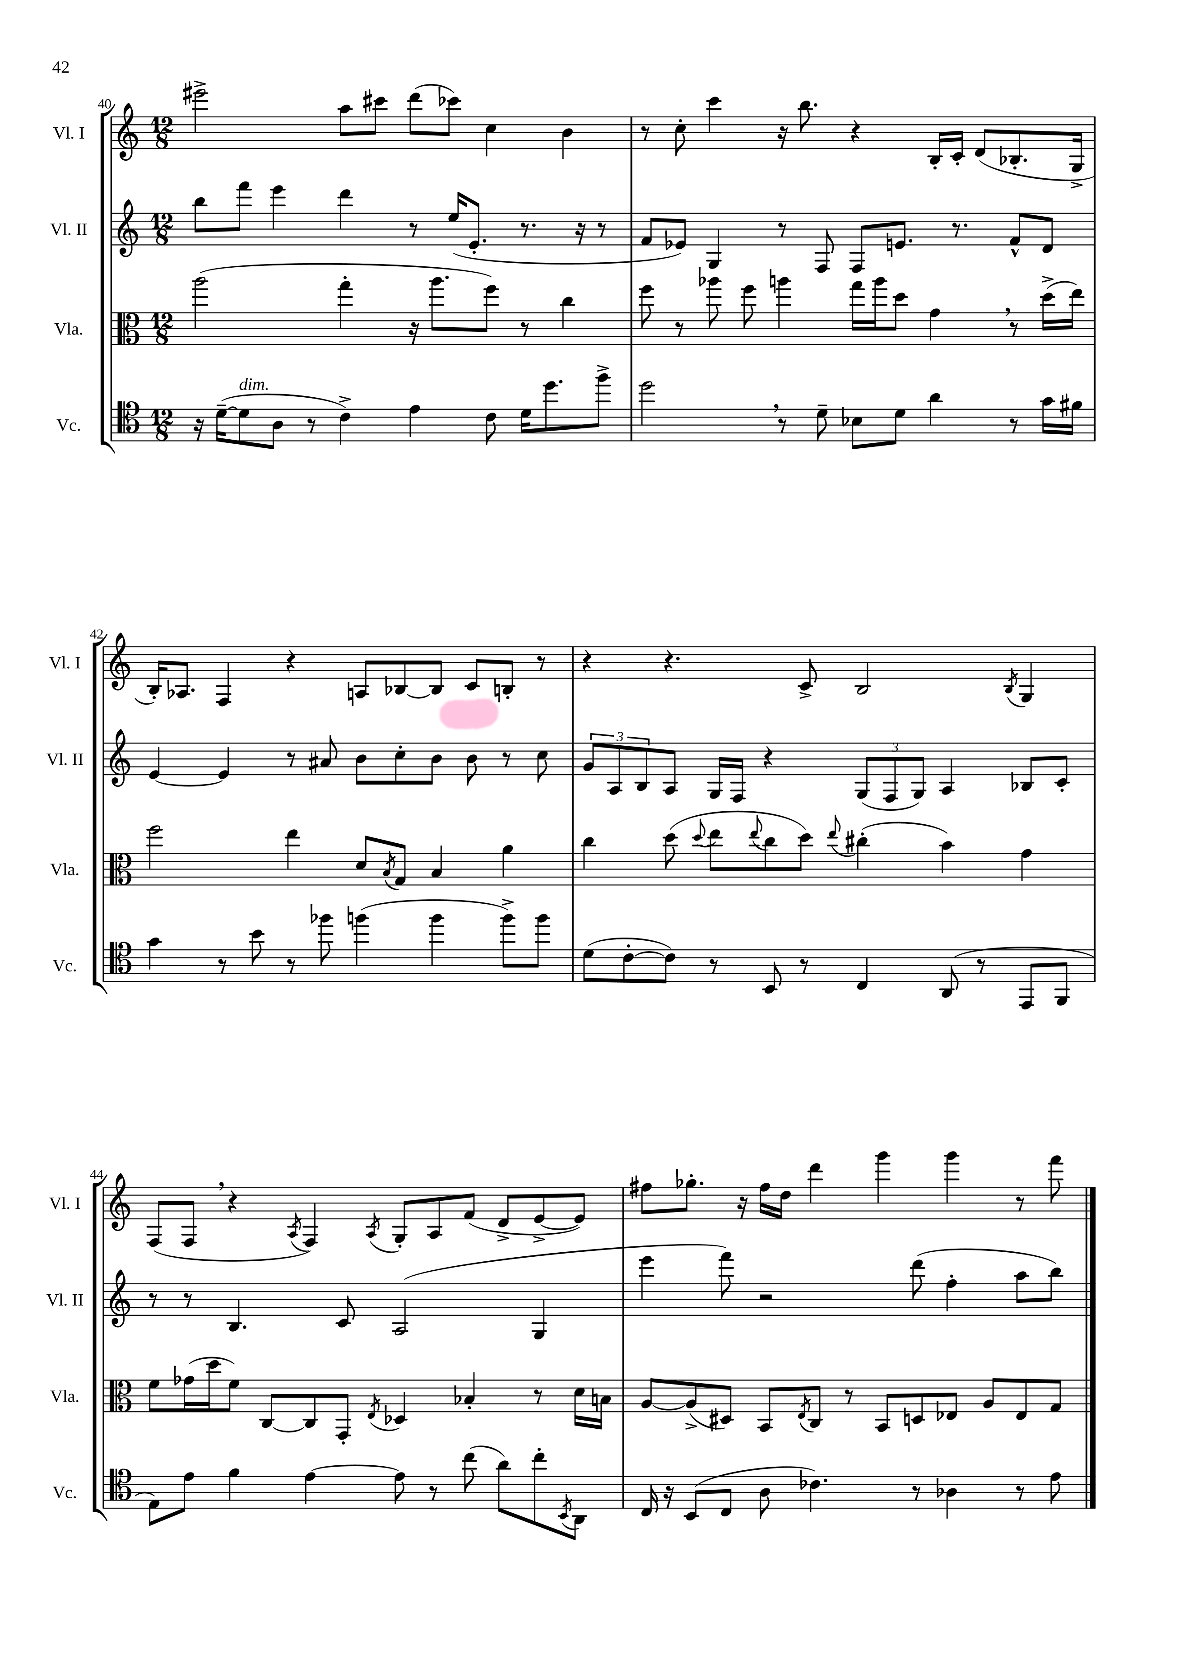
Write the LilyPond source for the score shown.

<<
\new StaffGroup <<
\new Staff = "s0" \with { instrumentName = "Vl. I" shortInstrumentName = "Vl. I" } {
    \clef treble \key c \major \numericTimeSignature \time 12/8
    eis'''2-> a''8 cis'''8 d'''8( ces'''8) c''4 b'4 |
    r8 c''8-. c'''4 r16 b''8. r4 b16-. c'16-. d'8( bes8.-. g16-> |
    b16-.) aes8. f4 r4 a8 bes8~ bes8 c'8 b8-. r8 |
    r4 r4. c'8-> b2 \acciaccatura { b8 } g4 |
    f8( f8 \breathe r4 \acciaccatura { a8 } f4) \acciaccatura { a8 } g8-. a8 f'8( d'8-> e'8~-> e'8) |
    fis''8 ges''8.-. r16 fis''16 d''16 d'''4 g'''4 g'''4 r8 f'''8 \bar "|." |
}
\new Staff = "s1" \with { instrumentName = "Vl. II" shortInstrumentName = "Vl. II" } {
    \clef treble \key c \major \numericTimeSignature \time 12/8
    b''8 f'''8 e'''4 d'''4 r8 e''16( e'8.-. r8. r16 r8 |
    f'8 ees'8) g4 r8 f8 f8 e'8. r8. f'8-^ d'8 |
    e'4~ e'4 r8 ais'8 b'8 c''8-. b'8 b'8 r8 c''8 |
    \tuplet 3/2 { g'8 a8 b8 } a8 g16 f16 r4 \tuplet 3/2 { g8( f8 g8) } a4 bes8 c'8-. |
    r8 r8 b4. c'8 a2( g4 |
    e'''4 f'''8) r2 d'''8( f''4-. a''8 b''8) \bar "|." |
}
\new Staff = "s2" \with { instrumentName = "Vla." shortInstrumentName = "Vla." } {
    \clef alto \key c \major \numericTimeSignature \time 12/8
    a''2( g''4-. r16 a''8. f''8) r8 c''4 |
    f''8 r8 aes''8 f''8 a''4 g''16 a''16 d''8 g'4 \breathe r8 d''16->( e''16) |
    f''2 e''4 d'8 \acciaccatura { b8 } g8 b4 a'4 |
    c''4 d''8( \appoggiatura { d''8 } e''8 \appoggiatura { e''8 } c''8 d''8) \appoggiatura { e''8 } cis''4-.( b'4) g'4 |
    f'8 ges'16( d''16 f'8) c8~ c8 g,8-. \acciaccatura { e8 } des4 bes4-. r8 d'16 b16 |
    a8~ a8->( dis8) b,8 \acciaccatura { e8 } c8 r8 b,8 d8 ees8 a8 ees8 g8 \bar "|." |
}
\new Staff = "s3" \with { instrumentName = "Vc." shortInstrumentName = "Vc." } {
    \clef tenor \key c \major \numericTimeSignature \time 12/8
    r16 d'16~--( d'8^\markup { \italic "dim." } a8 r8 c'4->) e'4 c'8 d'16 d''8. f''8-> |
    d''2 \breathe r8 d'8-- bes8 d'8 a'4 r8 g'16 fis'16 |
    g'4 r8 b'8 r8 fes''8 f''4( f''4 f''8->) f''8 |
    d'8( c'8~-. c'8) r8 b,8 r8 c4 a,8( r8 e,8 f,8 |
    e8) e'8 f'4 e'4~ e'8 r8 c''8( a'8) c''8-. \acciaccatura { b,8 } a,8 |
    c16 r16 b,8( c8 a8 ces'4.) r8 aes4 r8 e'8 \bar "|." |
}
>>
>>
\layout { \context { \Score currentBarNumber = #40 } }
